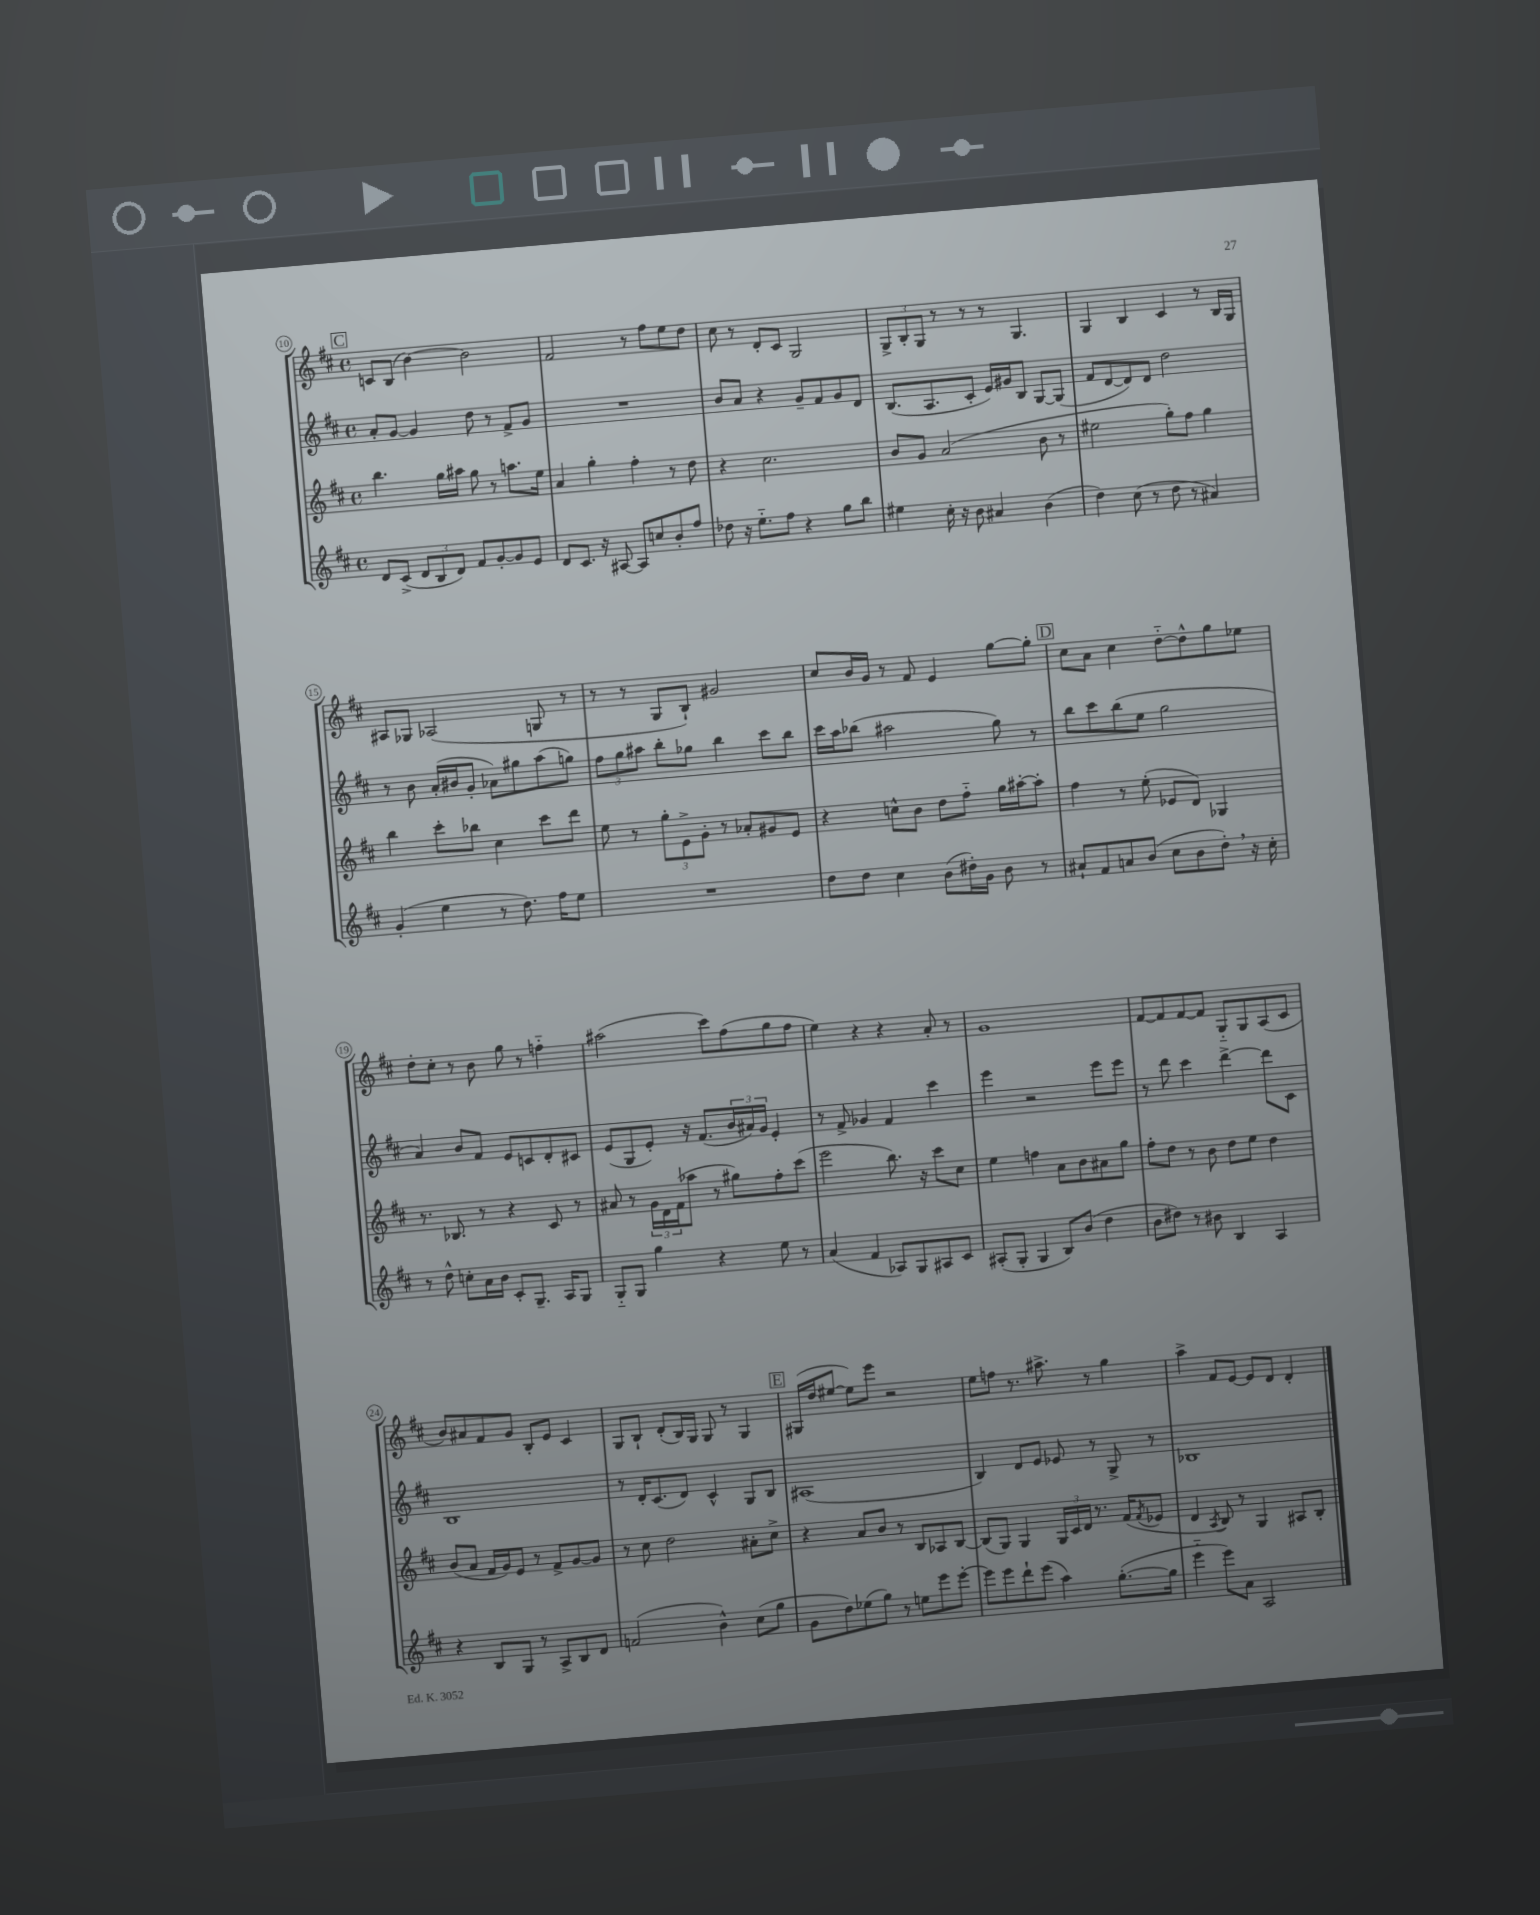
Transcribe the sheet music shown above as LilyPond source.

<<
\new StaffGroup <<
\new Staff = "s0" {
    \clef treble \key d \major \defaultTimeSignature \time 4/4
    \mark \markup { \box "C" } c'8 b8( b'4~) b'2 |
    fis'2 r8 fis''8 e''8 d''8 |
    cis''8 r8 d'8-. cis'8 g2 |
    \tuplet 3/2 { g8-> b8-. g8 } r8 r8 r8 g4. |
    g4 b4 cis'4 r8 b16 g16 |
    ais8 ges8 aes2( g8 r8 |
    r8 r8 g8 b8-!) gis'2 |
    cis''8 b'16 g'16 r8 fis'8 e'4 g''8~ g''8-. |
    \mark \markup { \box "D" } cis''8 a'8 cis''4 d''8~-_ d''8-^ g''8 ees''8 |
    d''8-. cis''8-. r8 b'8 g''8 r8 f''4-_ |
    ais''2( cis'''8) fis''8( g''8 fis''8 |
    e''4) r4 r4 a'8-. r8 |
    g'1 |
    fis'8~ fis'8 fis'8~ fis'8 g8-_ g8 a8( cis'8 |
    b'8) ais'8 fis'8 g'8 b8-. e'8 cis'4 |
    g8 b8-! d'8-.( b16) g16 g8 r8 g4 |
    \mark \markup { \box "E" } gis16( d''16 eis''8~ eis''8) e'''8 r2 |
    e''8 f''8 r8. ais''8.-> r8 g''4 |
    a''4-> fis'8 e'8~ e'8 d'8 d'4-. \bar "|." |
}
\new Staff = "s1" {
    \clef treble \key d \major \defaultTimeSignature \time 4/4
    \mark \markup { \box "C" } a'8-. g'8~ g'4 d''8 r8 fis'8-> g'8 |
    R1 |
    b'8 a'8 r4 g'8-- fis'8 g'8 d'8 |
    b8.( a8. cis'8-. e'16) gis'16 b8 g8~ g8( |
    fis'8 d'8~ d'8) d'8 d''2 |
    r8 b'8 a'16-.( bis'16 g'8-. aes'8) gis''8 a''8( g''8) |
    \tuplet 3/2 { fis''8 g''8 ais''8 } b''8-. ges''8 b''4 cis'''8 b''8 |
    cis'''16 a''16 bes''8( ais''2 g''8) r8 |
    \mark \markup { \box "D" } b''8 cis'''8 b''8( e''8 g''2 |
    a'4) b'8 fis'8 e'8 c'8 d'8-. cis'8 |
    e'8( g8 e'8-.) r16 fis'8.( \tuplet 3/2 { b'16 ais'16) g'16 } e'4-. |
    r8 fis'8-> ges'4 fis'4 cis'''4 |
    e'''4 r2 e'''8 e'''8 |
    r8 d'''8 cis'''4 d'''4~-> d'''8 cis'8 |
    b1 |
    r8 d'16-. cis'8.( d'8) cis'4-^ g8 b8 |
    \mark \markup { \box "E" } ais1( |
    b4) d'8 e'8 ees'8 r8 g8-> r8 |
    bes1 \bar "|." |
}
\new Staff = "s2" {
    \clef treble \key d \major \defaultTimeSignature \time 4/4
    \mark \markup { \box "C" } b''4. g''16 ais''16 g''8 r8 a''8. e''16 |
    a'4 g''4-. fis''4-. r8 d''8 |
    r4 cis''2. |
    b'8 g'8 a'2( b'8 r8 |
    eis''2 g''8-.) fis''8 g''4 |
    b''4 cis'''8-. bes''8 cis''4 cis'''8 d'''8 |
    e''8 r8 \tuplet 3/2 { g''8-. e'8-> g'8-. } r8 aes'8-. gis'8 e'8 |
    r4 c''8-^ b'8 d''8 fis''8-_ g''16 ais''16~-. ais''8-. |
    \mark \markup { \box "D" } fis''4 r8 e''8-.( ees'8 d'8) ges4 |
    r8. bes8. r8 r4 cis'8 r8 |
    ais'8 r8 \tuplet 3/2 { g'16 d'16 fis'16( } aes''8 r8 gis''8) fis''8-. cis'''8( |
    e'''2 b''8.) r16 cis'''8 cis''8 |
    e''4 f''4 a'8 b'8 ais'8 g''8 |
    fis''8-. d''8 r8 b'8 d''8 e''8 d''4 |
    b'8( a'8 fis'16 g'16) e'8 r8 fis'8-> g'8~ g'8 |
    r8 cis''8 d''2 ais'8-. cis''8-> |
    \mark \markup { \box "E" } r4 a'8 b'8 r8 b8 aes8 b8~ |
    b8( g8) g4 \tuplet 3/2 { g16 cis'16 d'16 } r8. fis'16( \acciaccatura { fis'8 } ees'8 |
    d'4 \acciaccatura { a8 } b8) r8 g4 ais8 b8-. \bar "|." |
}
\new Staff = "s3" {
    \clef treble \key d \major \defaultTimeSignature \time 4/4
    \mark \markup { \box "C" } d'8 cis'8->( \tuplet 3/2 { d'8 b8 d'8) } fis'8 g'8~-. g'8 e'8 |
    d'8 cis'8. r16 ais8~ ais8 c''8 b'8-. fis''8 |
    des''8 r16 e''8.-_ fis''8 r4 g''8 b''8 |
    eis''4 cis''16-. r16 b'8 ais'4 b'4( |
    d''4) cis''8( r8 d''8 r8 ais'4) |
    g'4-.( e''4 r8 d''8.) fis''16 e''8 |
    R1 |
    d''8 d''8 cis''4 b'8( dis''16-.) g'16 b'8 r8 |
    \mark \markup { \box "D" } ais'8-! fis'8 a'8 b'8( cis''8 b'8 d''8-.) \breathe r16 cis''16-. |
    r8 d''8-^ c''8-. a'16 b'16 cis'8-. g8.-- a16 g8 |
    g8-_ g8 g''4 r4 e''8 r8 |
    a'4( fis'4 aes8) g8 ais8 cis'8 |
    ais8-.( g8-. g4 b8) b'8( d''4 |
    b'8 dis''8) r8 bis'8 b4 a4 |
    r4 b8 g8 r8 a8-> b8 d'8 |
    f'2( b'4-^) cis''8( g''8 |
    \mark \markup { \box "E" } g'8 d''8) ees''8( g''8) r8 e''8 e'''8 e'''8~-. |
    e'''8 e'''8 d'''8-! e'''8( a''4) g''8.~-.( g''16 |
    e'''4-_ e'''8) a'8 a2 \bar "|." |
}
>>
>>
\layout { \context { \Score currentBarNumber = #10 \override BarNumber.stencil = #(make-stencil-circler 0.1 0.3 ly:text-interface::print) } }
